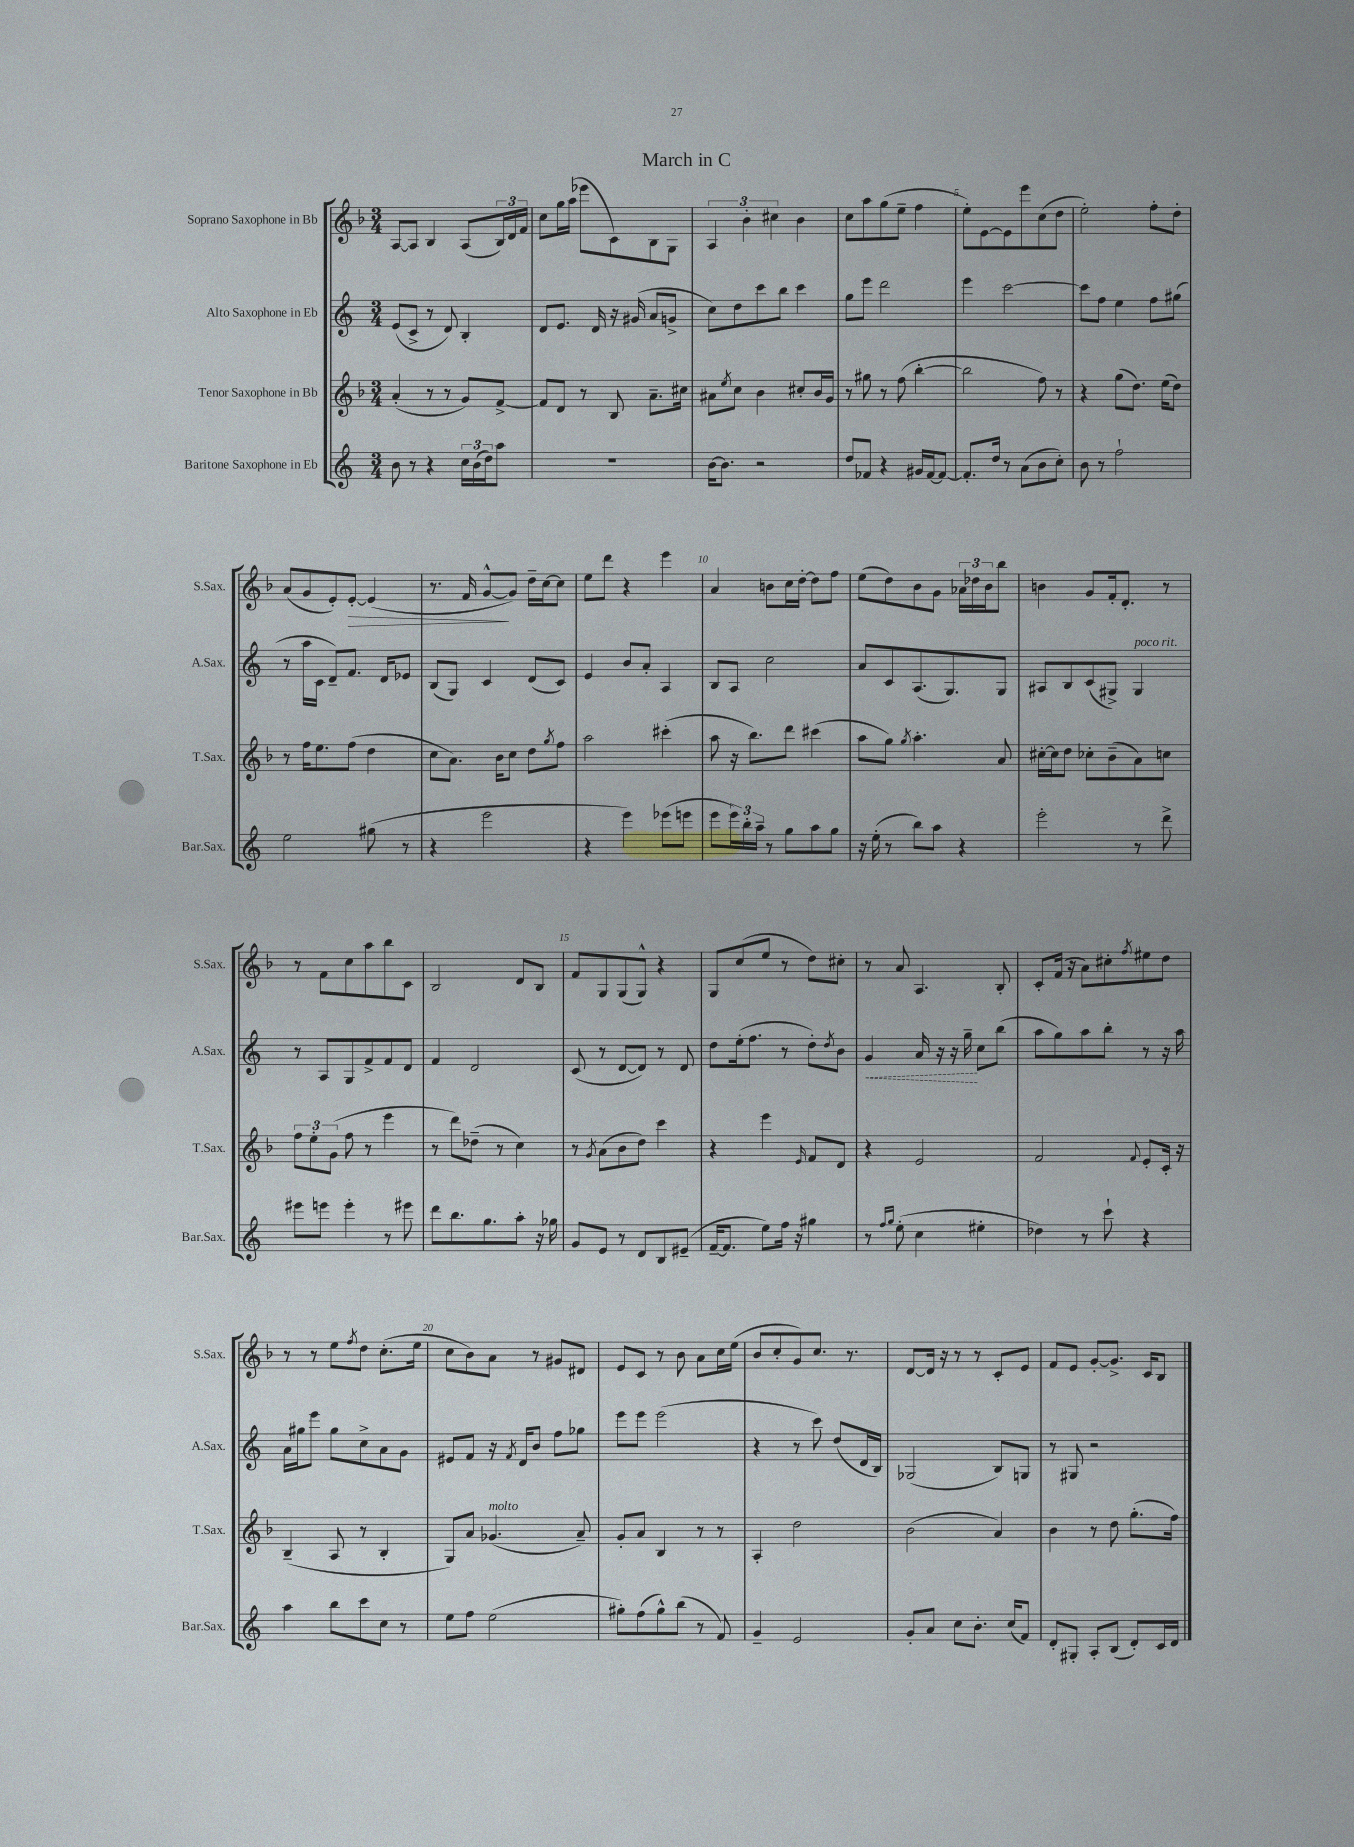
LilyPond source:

\header { title = "March in C" }
<<
\new StaffGroup <<
\new Staff = "s0" \with { instrumentName = "Soprano Saxophone in Bb" shortInstrumentName = "S.Sax." } {
    \clef treble \key f \major \numericTimeSignature \time 3/4
    a8~ a8 bes4 a8( \tuplet 3/2 { bes16) d'16 f'16 } |
    c''8 g''16 a''16( ees'''8 c'8) bes8 g8 |
    \tuplet 3/2 { a4 bes'4-. cis''4 } bes'4 |
    c''8 a''8 g''8( e''8-- f''4 |
    e''8-.) e'8~ e'8 e'''8 c''8( d''8 |
    e''2-.) f''8-. d''8-. |
    a'8( g'8 e'8-.) e'8~-.\> e'4( |
    r8. f'16 g'8~-^\! g'8) d''16-- c''16~ c''8 |
    e''8 d'''8 r4 e'''4 |
    a'4 b'8 c''16 d''16~-. d''8 f''8 |
    e''8( d''8) bes'8 g'8 \tuplet 3/2 { aes'16 des''16 bes'16 } bes''8 |
    b'4 g'8 f'16-. d'8.-. r8 |
    r8 f'8 c''8 a''8 bes''8 c'8 |
    bes2 d'8 bes8 |
    f'8 g8 g8( g8-^) r4 |
    g8 c''8( e''8 r8 d''8) cis''8-. |
    r8 a'8 a4. bes8-. |
    c'8-. f'16( r16 a'8) cis''8-. \acciaccatura { f''8 } eis''8 d''8 |
    r8 r8 e''8 \acciaccatura { f''8 } d''8 c''8.-.( e''16 |
    c''8 bes'8) a'8 r8 gis'8 dis'8 |
    e'8 c'8 r8 bes'8 a'8 c''16 e''16( |
    bes'8 c''8-. g'8) c''8. r8. |
    d'8~ d'16 r16 r8 r8 c'8-. e'8 |
    f'8 e'8 g'8~-. g'8.-> c'16 bes8 \bar "|." |
}
\new Staff = "s1" \with { instrumentName = "Alto Saxophone in Eb" shortInstrumentName = "A.Sax." } {
    \clef treble \key c \major \numericTimeSignature \time 3/4
    e'8( c'8-> r8 d'8) b4-. |
    d'8 e'8. d'16 r16 gis'16( a'8 g'8-> |
    c''8) d''8 c'''8 b''8 c'''4 |
    g''8 e'''8 d'''2 |
    e'''4 c'''2~ |
    c'''8 f''8 e''4 f''8 gis''8( |
    r8 a''16 c'16 d'8--) f'8. d'16 ees'8 |
    b8( g8) c'4 d'8( c'8) |
    e'4 b'8 a'8-. a4 |
    b8 a8 c''2 |
    a'8 c'8 a8.( g8.) g8 |
    ais8 b8 c'8( gis8->) gis4^\markup { \italic "poco rit." } |
    r8 a8 g8 f'8-> f'8 d'8 |
    f'4 d'2 |
    c'8( r8 d'8~ d'8) r8 d'8 |
    d''8 e''16-.( f''8. r8 d''8-.) \acciaccatura { d''8 } b'8 |
    \once \override Hairpin.style = #'dashed-line g'4\< a'16 r16 r16 g''16--\! c''8 b''8( |
    a''8 g''8) a''8 b''8-. r8 r16 a''16 |
    a'16 gis''16 e'''8 gis''8 c''8-> a'8 g'8 |
    eis'8 f'8 r16 \acciaccatura { f'8 } d'16 b'8 f''8 ges''8 |
    e'''8 e'''8 e'''2( |
    r4 r8 c'''8) d''8( d'16 b16) |
    ges2( b8) g8 |
    r8 gis8 r2 \bar "|." |
}
\new Staff = "s2" \with { instrumentName = "Tenor Saxophone in Bb" shortInstrumentName = "T.Sax." } {
    \clef treble \key f \major \numericTimeSignature \time 3/4
    a'4-.( r8 r8 g'8) f'8~-> |
    f'8 d'8 r8 bes8 a'8.-- cis''16 |
    ais'8 \acciaccatura { e''8 } c''8 bes'4 cis''8-. bes'16 g'16 |
    r8 gis''8 r8 f''8( bes''4~-. |
    bes''2 f''8) r8 |
    r4 g''8( d''8.) e''16( d''8) |
    r8 f''16 e''8. f''8( d''4 |
    c''8 a'8.) bes'16 c''8 d''8 \acciaccatura { g''8 } f''8 |
    a''2 cis'''4-.( |
    a''8 r16 bes''8.) d'''8 cis'''4( |
    a''8 g''8) \acciaccatura { g''8 } a''4.-. a'8 |
    cis''16~-. cis''16 d''8 ces''8-. bes'8--( a'8) c''8 |
    \tuplet 3/2 { f''8 e''8-. g'8( } f''8 r8 e'''4 |
    r8 d'''8) des''8--( r8 c''4) |
    r8 \acciaccatura { g'8 } a'8( bes'8 d''8) c'''4 |
    r4 e'''4 \grace { e'16 } f'8 d'8 |
    r4 e'2 |
    f'2 \appoggiatura { f'8 } e'8-. c'16-. r16 |
    bes4--( a8 r8 bes4-. |
    g8) a'8 ges'4.^\markup { \italic "molto" }( a'8--) |
    g'8-. a'8 bes4 r8 r8 |
    a4-. d''2 |
    bes'2( a'4) |
    bes'4 r8 d''8 g''8.-.( f''16) \bar "|." |
}
\new Staff = "s3" \with { instrumentName = "Baritone Saxophone in Eb" shortInstrumentName = "Bar.Sax." } {
    \clef treble \key c \major \numericTimeSignature \time 3/4
    b'8 r8 r4 \tuplet 3/2 { c''16 b'16( d''16) } a''8 |
    R2. |
    b'16~ b'8. r2 |
    d''8 fes'8 r4 gis'16 fes'16~ fes'8~ |
    fes'8.-. d''16 r8 a'8( b'8 c''8-.) |
    b'8 r8 f''2-! |
    e''2 gis''8( r8 |
    r4 e'''2 |
    r4 e'''4) ees'''8( e'''8 |
    e'''8 \tuplet 3/2 { e'''16) b''16-. a''16-- } r8 g''8 a''8 g''8 |
    r16 e''16-.( r8 b''8) a''8 r4 |
    e'''2-. r8 d'''8-> |
    eis'''8 e'''8 e'''4-. r8 eis'''8 |
    d'''8 b''8. g''8. a''8-. r16 ges''16 |
    g'8 e'8 r8 d'8 b8 eis'8--( |
    f'16~-- f'8. e''8) f''16 r16 gis''4 |
    r8 \grace { f''16 g''16 } e''8-.( c''4 eis''4-. |
    des''4) r8 c'''8-! r4 |
    a''4 b''8 c'''8 c''8 r8 |
    e''8 f''8 e''2( |
    gis''8-.) f''8( gis''8-^) b''8( r8 f'8) |
    g'4-- e'2 |
    g'8-. a'8 c''8 b'8.-. c''16( f'8) |
    d'8-. gis8-. a8-. b8( d'8-.) c'16 d'16 \bar "|." |
}
>>
>>
\layout { \context { \Score \override BarNumber.break-visibility = ##(#f #t #t) barNumberVisibility = #(every-nth-bar-number-visible 5) } }
